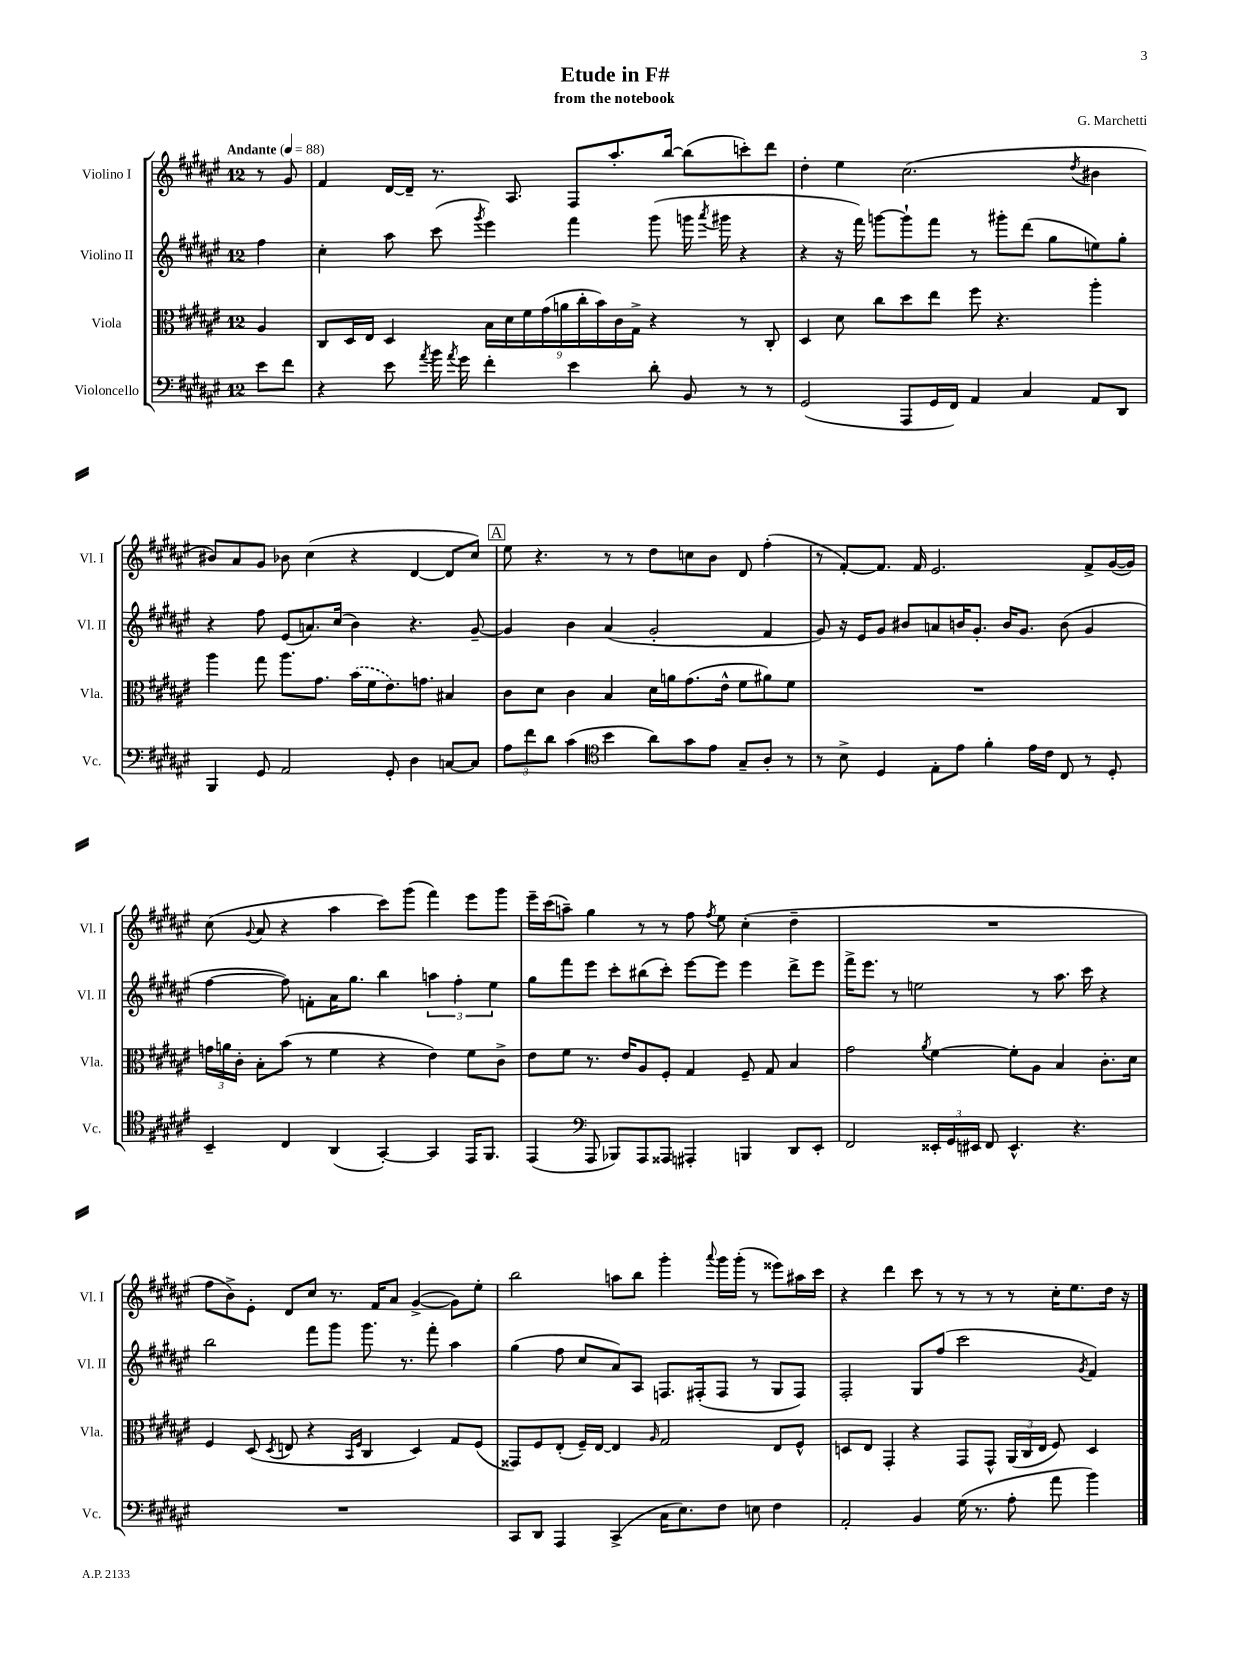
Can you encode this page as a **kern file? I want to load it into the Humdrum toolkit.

**kern	**kern	**kern	**kern
*part4	*part3	*part2	*part1
*staff4	*staff3	*staff2	*staff1
*I"Violoncello	*I"Viola	*I"Violino II	*I"Violino I
*I'Vc.	*I'Vla.	*I'Vl. II	*I'Vl. I
*clefF4	*clefC3	*clefG2	*clefG2
*k[f#c#g#d#a#e#]	*k[f#c#g#d#a#e#]	*k[f#c#g#d#a#e#]	*k[f#c#g#d#a#e#]
*M12/8	*M12/8	*M12/8	*M12/8
*MM88	*MM88	*MM88	*MM88
=	=	=	=
!	!	!	!LO:TX:a:B:t=Andante
8e#\L	4A#/	4ff#\	8r
8f#\J	.	.	8g#/
=1	=1	=1	=1
4r	8C#/L	4cc#'\	4f#/
.	16D#/L	.	.
.	16E#/JJ	.	.
8e#\	4D#/	8aa#\	[16d#/LL
.	.	.	16d#~/JJ]
8qa#/	.	.	.
16b\	.	(8ccc#\	8.r
8qa#/	.	.	.
16g#\	.	.	.
.	.	8qggg#/	.
4f#'\	18B\LL	4eee#\)	.
.	18d#\	.	.
.	.	.	8.A#/
.	18f#\	.	.
.	(18g#\	.	.
.	18an\	.	.
4e#\	.	4fff#\	8F#/L
.	18cc#'\	.	.
.	18b\)	.	.
.	.	.	8.aa#'/
.	18c#\	.	.
.	18G#^\JJ	.	.
8d#'\	4r	(8ggg#\	.
.	.	.	[16bb/Jk
8BB/	.	16gggn\	(8bb\L]
.	.	8qaaa#/	.
.	.	16ggg#X\	.
8r	8r	4r	8cccn'\)
8r	8C#'/	.	8ddd#\J
=2	=2	=2	=2
(2GG#/	4D#/	4r	4dd#'\
.	8d#\	16r	4ee#\
.	.	16fff#\)	.
.	8cc#\L	[8gggn\L	.
8AAA#/L	8dd#\	8ggg`\]	(2.cc#\
16GG#/L	8ee#\J	8fff#\J	.
16FF#/JJ)	.	.	.
4AA#/	8ff#\	8r	.
.	4.r	8ggg#X'\L	.
4C#/	.	(8ddd#\J	.
.	.	8gg#\L	.
.	.	.	8qdd#/
8AA#/L	4aa#'\	8een\)	4b#X\
8DD#/J	.	8gg#'\J	.
!!LO:LB:g=z
=3	=3	=3	=3
4BBB/	4aa#\	4r	8b#X/L)
.	.	.	8a#/
8GG#/	8gg#\	8ff#\	8g#/J
2AA#/	8.aa#\L	(8e#/L	8b-X\
.	.	8.an/)	(4cc#\
.	8.g#\J	.	.
.	.	(16cc#/Jk	.
.	(16b\LL	4b\)	4r
.	16f#\J	.	.
8GG#'/	8.e#\)	.	.
4D#\	.	4.r	[4d#/
.	8.gn\J	.	.
[8Cn/L	4B#X/	.	8d#/L]
8C/J]	.	[8g#~/	8cc#/J)
!!LO:REH:place=s1:t=A
=4	=4	=4	=4
12A#\L	8c#\L	4g#/]	8ee#\
12f#\	.	.	.
.	8d#\J	.	4.r
12d#\J	.	.	.
(4c#\	4c#\	4b\	.
*clefC4	*	*	*
4b\	4B/	(4a#/	8r
.	.	.	8r
8a#\L)	16d#\LL	2g#'/	8dd#\L
.	16an\J	.	.
8g#\	(8.g#\	.	8ccn\
8e#\J	.	.	8b\J
.	16e#^^\Jk	.	.
8G#~/L	8f#\L	.	8d#/
8A#'/J	8a#X\)	4f#/	(4ff#'\
8r	8f#\J	.	.
=5	=5	=5	=5
8r	1.r	8g#/)	8r
8B^\	.	16r	[8f#'/L)
.	.	16e#/KL	.
4D#/	.	8g#/J	8.f#/J]
.	.	8b#X/L	.
.	.	.	16f#/
8E#'\L	.	8an/	2.e#/
8e#\J	.	16bn/K	.
.	.	8.g#'/J	.
4f#'\	.	.	.
.	.	16b/KL	.
.	.	8.g#/J	.
16e#\LL	.	.	.
16c#\JJ	.	.	.
8C#/	.	(8b\	.
8r	.	4g#/	8f#^/L
8D#'/	.	.	([16g#/L
.	.	.	16g#/JJ])
!!LO:LB:g=z
=6	=6	=6	=6
4BB~/	24gn\LL	[4ff#\	(8cc#\
.	24an\	.	.
.	24c#'\JJ	.	.
.	.	.	8qqg#/
.	8B'\L	.	8a#/
4C#/	(8b\J	8ff#\])	4r
.	8r	8fn'\L	.
(4AA#/	4f#\	16a#\K	4aa#\
.	.	8.gg#\J	.
[4GG#'/)	4r	4bb\	8ccc#\L)
.	.	.	(8ggg#\J
4GG#/]	4e#\)	6aan\	4fff#\)
.	.	6ff#'\	.
16EE#/KL	8f#\L	.	8eee#\L
8.FF#/J	.	.	.
.	.	6ee#\	.
.	8c#^\J	.	8ggg#\J
=7	=7	=7	=7
(4EE#/	8e#\L	8gg#\L	16eee#~\LL
.	.	.	(16ccc#\J
.	8f#\J	8fff#\	8aan~\J)
*clefF4	*	*	*
8AAA#/	8.r	8eee#\J	4gg#\
8BBB-X/L)	.	8ccc#'\L	.
.	16e#/KL	.	.
8AAA#/	8A#/	(8bb#X\	8r
8AAA##X/J	8F#'/J	8ccc#'\J)	8r
4AAA#X'/	4G#/	[8eee#\L	8ff#\
.	.	.	8qff#/
.	.	8eee#\J]	8ee#\
4BBBn/	8F#~/	4eee#\	(4cc#'\
.	8G#/	.	.
8DD#/L	4B/	8ddd#^\L	4dd#~\
8EE#'/J	.	8eee#\J	.
=8	=8	=8	=8
2FF#/	2g#\	16fff#^\KL	1.r
.	.	8.eee#\J	.
.	.	8r	.
.	.	2een\	.
.	8qa#/	.	.
24EE##X'/LL	[4f#\	.	.
24GG#/	.	.	.
24EE#X/JJ	.	.	.
8FF#/	.	.	.
4.EE#^^/	8f#'\L]	.	.
.	8A#\J	8r	.
.	4B/	8.aa#\	.
4.r	.	.	.
.	.	16ccc#\	.
.	8.c#'\L	4r	.
.	16d#\Jk	.	.
!!LO:LB:g=z
=9	=9	=9	=9
1.r	4F#/	2bb\	8ff#\L
.	.	.	8b^\)
.	(8D#/	.	8e#'\J
.	8qD#/	.	.
.	8En/	.	8d#/L
.	4r	8fff#\L	8cc#/J
.	.	8ggg#\J	8.r
.	16qqBB/LL	.	.
.	16qqF#/JJ	.	.
.	4C#/	8.ggg#\	.
.	.	.	16f#/KL
.	.	.	8a#/J
.	.	8.r	.
.	4D#/)	.	([4g#^/
.	.	8fff#'\	.
.	8G#/L	4aa#\	8g#\L])
.	(8F#/J	.	8ee#'\J
=10	=10	=10	=10
8CC#/L	8GG##X/L)	(4gg#\	2bb\
8DD#/J	8F#/	.	.
4AAA#/	(8E#'/J	8ff#\	.
.	16F#~/LL)	8cc#/L	.
.	[16E#/JJ	.	.
(4CC#^/	4E#/]	8a#/)	8aan\L
.	.	8A#/J	8bb\J
.	16qqA#/	.	.
16C#\KL	2G#/	8.Fn/L	4ggg#'\
8.E#\)	.	.	.
.	.	(16F#X'/k	.
.	.	.	8qqaaa#/
8F#\J	.	8F#/J	16ggg#\LL
.	.	.	(16ggg#'\JJ
8En\	.	8r	8r
4F#\	8E#/L	8G#/L	8eee##X\L)
.	8F#^^/J	8F#/J)	16aa#X\L
.	.	.	16ccc#\JJ
=11	=11	=11	=11
2AA#'/	8Dn/L	2F#'/	4r
.	8E#/J	.	.
.	4GG#'/	.	4ddd#\
4BB/	4r	8G#/L	8ccc#\
.	.	(8ff#/J	8r
(16G#\	8GG#/L	2ccc#\	8r
8.r	.	.	.
.	8GG#^^/J	.	8r
8A#'\	(24AA#/LL	.	8r
.	24C#/	.	.
.	24E#/JJ	.	.
8a#\	8F#/)	.	16cc#'\KL
.	.	.	8.ee#\
.	.	8qg#/	.
4b\)	4D/	4f#/)	.
.	.	.	16dd#\Jk
.	.	.	16r
==	==	==	==
*-	*-	*-	*-
